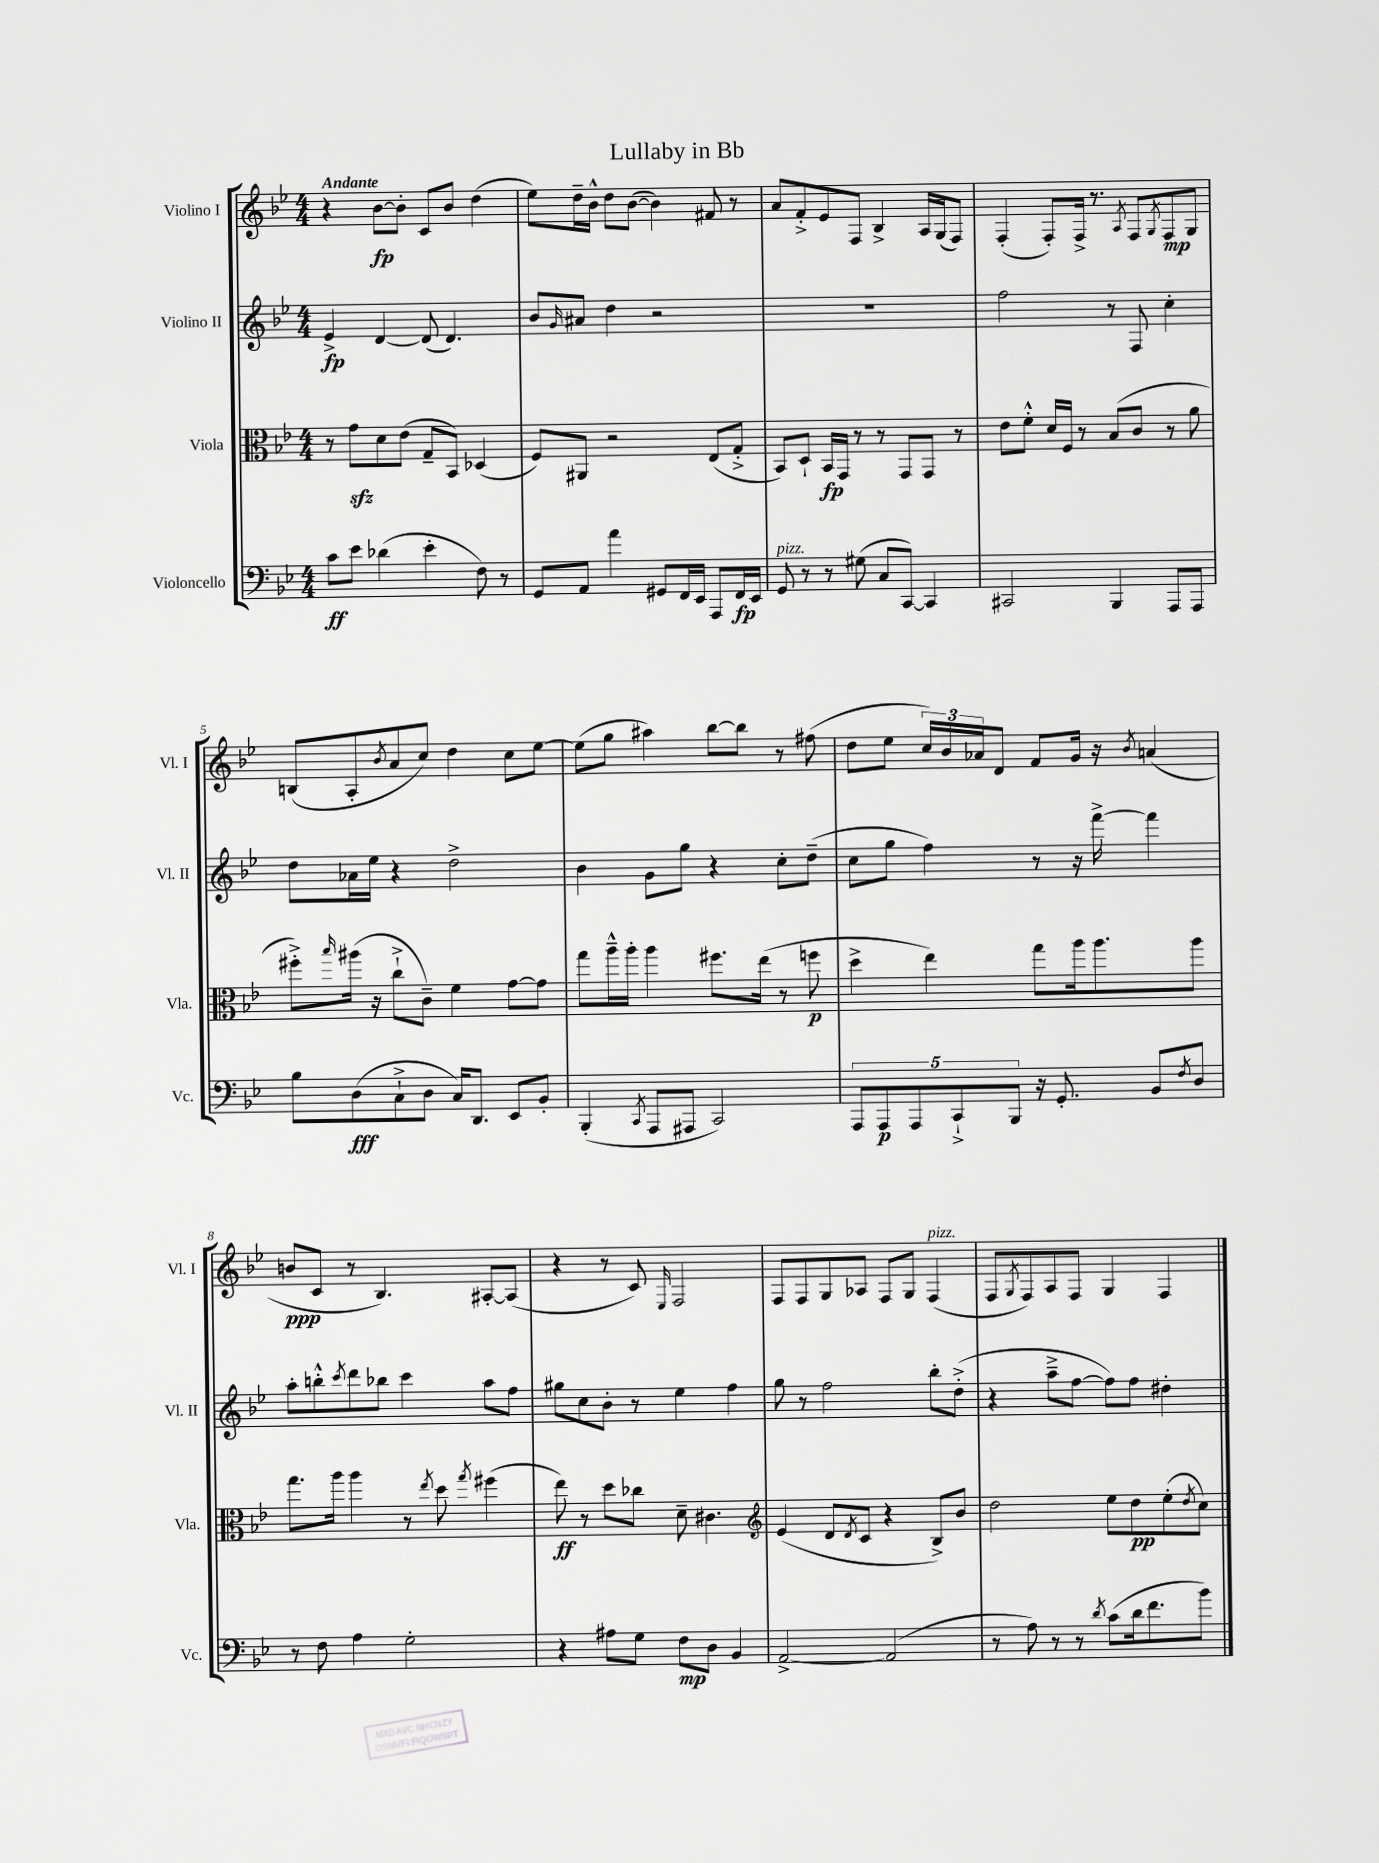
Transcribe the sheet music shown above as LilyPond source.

\header { title = "Lullaby in Bb" }
<<
\new StaffGroup <<
\new Staff = "s0" \with { instrumentName = "Violino I" shortInstrumentName = "Vl. I" } {
    \clef treble \key bes \major \numericTimeSignature \time 4/4 \tempo "Andante"
    r4 bes'8~\fp bes'8-. c'8 bes'8 d''4( |
    ees''8) d''16-- bes'16-^ d''8 bes'8~( bes'4) fis'8 r8 |
    a'8 f'8-.-> ees'8 f8 bes4-> a16 g16( f8) |
    f4-.( f8-.) f16-> r8. \acciaccatura { a8 } f8 \acciaccatura { g8 } f8\mp g8 |
    b8( a8-. \acciaccatura { bes'8 } a'8 c''8) d''4 c''8 ees''8~ |
    ees''8( g''8 ais''4) bes''8~ bes''8 r8 fis''8( |
    d''8 ees''8 \tuplet 3/2 { c''16) bes'16 aes'16 } d'8 f'8 g'16 r16 \acciaccatura { bes'8 } a'4( |
    b'8\ppp c'8 r8 bes4.) ais8~-. ais8( |
    r4 r8 c'8) \grace { ees16 } f2 |
    f8 f8 g8 aes8 f8 g8 f4^\markup { \italic "pizz." }( |
    f8 \acciaccatura { g8 } f8) a8 f8 g4 f4 \bar "|." |
}
\new Staff = "s1" \with { instrumentName = "Violino II" shortInstrumentName = "Vl. II" } {
    \clef treble \key bes \major \numericTimeSignature \time 4/4
    ees'4->\fp d'4~ d'8( d'4.) |
    bes'8 \grace { g'16 } ais'8 d''4 r2 |
    R1 |
    f''2 r8 f8 c''4-. |
    d''8 aes'16 ees''16 r4 d''2-> |
    bes'4 g'8 g''8 r4 c''8-. d''8--( |
    c''8 g''8 f''4) r8 r16 f'''16~-> f'''4 |
    a''8-. b''8-.-^ \acciaccatura { c'''8 } d'''8 bes''8 c'''4 a''8 f''8 |
    gis''8 c''8 bes'8-. r8 ees''4 f''4 |
    g''8 r8 f''2 bes''8-. d''8-.->( |
    r4 a''8---> f''8~ f''8) f''8 dis''4-. \bar "|." |
}
\new Staff = "s2" \with { instrumentName = "Viola" shortInstrumentName = "Vla." } {
    \clef alto \key bes \major \numericTimeSignature \time 4/4
    r8 g'8\sfz d'8 ees'8( g8-- bes,8) des4( |
    f8) ais,8 r2 ees8( g8-.-> |
    bes,8) d8-! bes,16\fp g,16 r8 r8 g,8 g,8 r8 |
    ees'8 f'8-.-^ d'16 f16 r8 bes8( c'8 r8 a'8 |
    fis''8-.->) \grace { bes''16 } ais''16( r16 c''8-!-> c'8--) f'4 g'8~ g'8 |
    g''8 a''16---^ a''16-. a''4 fis''8. ees''16( r8 f''8\p |
    d''4-> ees''4) g''8 a''16 a''8. a''8 |
    g''8. a''16 a''4 r8 \acciaccatura { ees''8 } d''8 \acciaccatura { g''8 } fis''4( |
    ees''8\ff) r8 d''8 ces''8 d'8-- cis'4. |
    \clef treble ees'4( d'8 \acciaccatura { d'8 } c'8 r4 bes8->) bes'8 |
    d''2 ees''8 d''8\pp ees''8-.( \acciaccatura { d''8 } c''8) \bar "|." |
}
\new Staff = "s3" \with { instrumentName = "Violoncello" shortInstrumentName = "Vc." } {
    \clef bass \key bes \major \numericTimeSignature \time 4/4
    c'8\ff ees'8 des'4( ees'4-. f8) r8 |
    g,8 a,8 a'4 gis,8 f,16 ees,16 a,,8 f,16\fp ees,16 |
    g,8^\markup { \italic "pizz." } r8 r8 gis8( c8 c,8~) c,4 |
    cis,2 bes,,4 a,,8 a,,8 |
    bes8 d8\fff( c8-!-> d8 c16) d,8. ees,8 bes,8-. |
    bes,,4-.( \acciaccatura { c,8 } a,,8 ais,,8 c,2) |
    \tuplet 5/4 { a,,8 a,,8\p a,,8 c,8-!-> bes,,8 } r16 g,8.-. bes,8 \acciaccatura { f8 } d8 |
    r8 f8 a4 g2-. |
    r4 ais8 g8 f8\mp d8 bes,4 |
    a,2~-> a,2( |
    r8 a8) r8 r8 \acciaccatura { d'8 } c'8( d'16 f'8. bes'8) \bar "|." |
}
>>
>>
